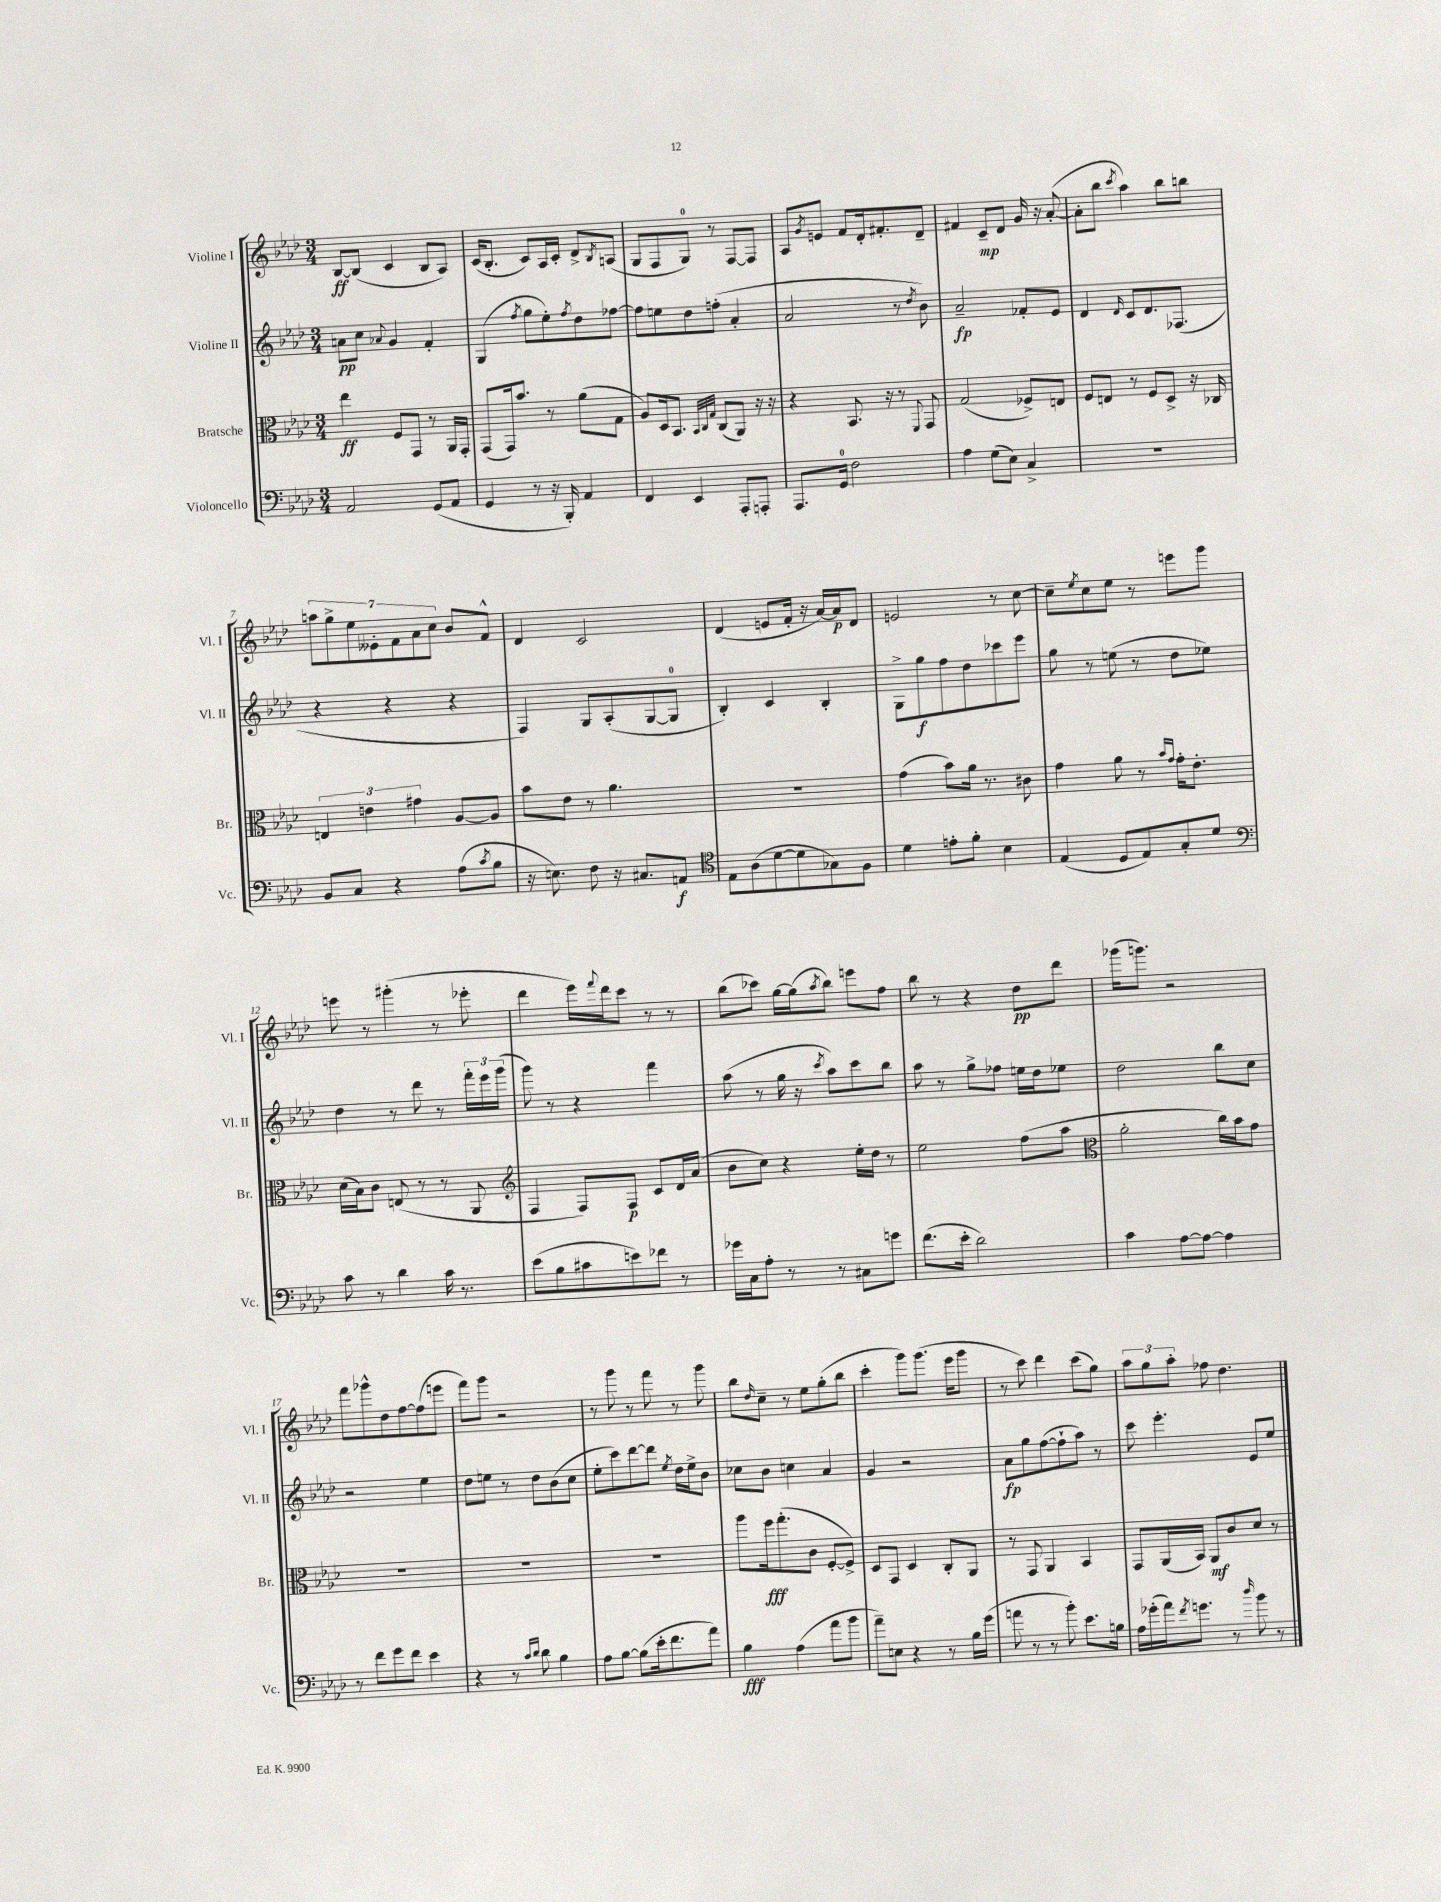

**kern	**kern	**kern	**kern
*staff4	*staff3	*staff2	*staff1
*clefF4	*clefC3	*clefG2	*clefG2
*k[b-e-a-d-]	*k[b-e-a-d-]	*k[b-e-a-d-]	*k[b-e-a-d-]
*M3/4	*M3/4	*M3/4	*M3/4
2AA-	4ee-	8a	[8B-
.	.	8cc	(8B-]
.	.	8qqa-	.
.	8F	4g	4c
.	8GG	.	.
(8GG	8r	4f'	8B-
8AA-	16AA-	.	8A-)
.	16GG'	.	.
=	=	=	=
4GG	(8GG	(4G	(16c
.	.	.	8.B-'
.	16GG)	.	.
.	8.b-	.	.
.	.	8qff	.
8r	.	8gg	8c)
16r	8r	8ee-')	16A-
16BBB-')	.	.	16c'
.	.	8qff	.
4AA-	(8a-	8dd-	8d-^
.	.	.	8qB-
.	8G	[8ff-	(8A
=	=	=	=
4FF	8A-)	8ff-]	8G
.	16D-	8ee	8F
.	8.BB-	.	.
4EE-	.	8dd-	8G)
.	32qqBB-	.	.
.	32qqC	.	.
.	32qqG	.	.
.	(8C	(8ff'	8r
8AAA-'	8AA-)	4a-'	[8F
8AAA'	16r	.	8F]
.	16r	.	.
=	=	=	=
8.AAA-	4r	2a-	8A-
.	.	.	8qg
.	.	.	8e
16GG	.	.	.
2F	8.BB-	.	8f
.	.	.	16d-'
.	16r	.	8.f#'
.	8r	8r	.
.	8qqFF	8qdd-	.
.	8GG	8b-)	8d-~
=	=	=	=
4A-	(2G	2a-~	4f#
(8G	.	.	8c~
8E-)	.	.	8d-
4C^	8F-^)	8f-'	16g
.	.	.	16r
.	8E	8e-	([8a-'
=	=	=	=
2.r	8F	4d-	8a-']
.	8E	.	8bb-
.	.	16qqd-	8qccc
.	8r	8c	4aa-)
.	8F	8.d-	.
.	8D-^	.	8bb-
.	.	(8.F-	.
.	16r	.	8bb
.	16C-	.	.
=	=	=	=
8BB-	6E	4r	14aa
.	.	.	14gg^
8C	.	.	.
.	.	.	14ee-
.	6e	.	.
.	.	.	14e--'
4r	.	4r	.
.	.	.	14f
.	6g#	.	.
.	.	.	14a-
.	.	.	14cc
(8A-	[8A-	4r	8b-
8qc	.	.	.
8B-	8A-]	.	8f^^
=	=	=	=
16r	8b-	4F)	4d-
8.E)	.	.	.
.	8e-	.	.
8F	8r	8G	2c
16r	4.a-	(8A-'	.
8.C#	.	.	.
.	.	[8G	.
8AA	.	8G]	.
=	=	=	=
*clefC4	*	*	*
8E-	2.r	4B-')	(4d-
(8A-	.	.	.
[8d-	.	4c	8e
8d-]	.	.	16f'
.	.	.	16r
8G-)	.	4B-'	[16a-)
.	.	.	16a-]
8F	.	.	8d-
=	=	=	=
4d-	(4g	8G^	2e
.	.	8gg	.
8e'	8b-)	8ff	.
8f'	16a-	8dd-	.
.	8.r	.	.
4B-	.	8ccc-	8r
.	8c#	8eee-	[8cc
=	=	=	=
(4E-	4g	8gg	8cc~]
.	.	.	8qee-
.	.	8r	8cc
8D-	8a-	(8ee	8ee-
8E-)	8r	8r	8r
.	16qqb-	.	.
.	16qqg	.	.
8G'	16g'	8dd-	8eee
.	8.e-'	.	.
8d-	.	8ee-)	8ggg
=	=	=	=
*clefF4	*	*	*
8c	(16d-	4dd-	8eee
.	16B-)	.	.
8r	8c	.	8r
4d-	(8E	8r	(4ggg#'
.	8r	8ddd-	.
16c	8r	8r	8r
8.r	.	.	.
.	8AA-	24fff'	8eee-'
.	.	24eee-	.
.	.	(24ggg	.
=	=	=	=
*	*clefG2	*	*
(8e-	4F	8ggg)	4ddd-
8B-	.	8r	.
8c#	8F)	4r	16eee-)
.	.	.	8qqfff
.	.	.	16ddd-
8e)	8F	.	8ccc
8f-	8c	4fff	8r
8r	16d-	.	8r
.	(16a-	.	.
=	=	=	=
16g-	8b-	(8aa-	(8bb-
16C	.	.	.
8A-'	8cc)	8r	8ccc-)
8r	4r	16gg	[16gg
.	.	16r	(16gg]
.	.	8qccc	8qaa-
8r	.	8aa-)	8bb-)
8C#	16ee-'	8ccc	8eee
.	16dd-	.	.
8g	8r	8bb-	8ff
=	=	=	=
(8.f	2ee-	8aa-	8bb-
.	.	8r	8r
16e-'	.	.	.
2d-)	.	8gg^	4r
.	.	8ff-	.
.	(8ff	16ee	8dd-
.	.	16dd-	.
.	8aa-	8ee-	8ddd-
=	=	=	=
*	*clefC3	*	*
4c	2a-'	2dd-	(16ggg-
.	.	.	8.ggg)
[8A-	.	.	2r
8A-_	.	.	.
4A-]	16cc)	8bb-	.
.	16b-	.	.
.	8g	8cc	.
=	=	=	=
8r	2.r	2r	8fff
8f	.	.	8ggg-^^
8g	.	.	8dd-
8f	.	.	[8ff
4e-	.	4ee-	(8ff]
.	.	.	8eee
=	=	=	=
4r	2.r	8dd-	8fff)
.	.	8ee	8ggg
8r	.	8r	2r
16qqc	.	.	.
16qqd-	.	.	.
8d-	.	8dd-	.
4B-	.	(8b-	.
.	.	8cc	.
=	=	=	=
8A-	2.r	8ee-'	8r
[8B-	.	8ccc)	8ggg
(8B-]	.	[8ddd-	8r
16e-'	.	8ddd-]	8fff
8.f	.	.	.
.	.	8qee-	.
.	.	16dd-	8r
.	.	16ee-^	.
8a-)	.	8b-	8ggg
=	=	=	=
4B-	8aa-	8cc-	8bb-
.	.	.	16qqdd-
.	16ff	8b-	8cc~
.	(8.gg'	.	.
(4A-	.	4cc	8r
.	8c	.	8ee-
8a-	[8F'	4a-	(8gg'
8b-	8F^])	.	8bb-
=	=	=	=
8a-~)	8D-	4g	4ccc'
8E	8GG	.	.
4r	4D-	2r	8ggg)
.	.	.	(8.ggg
8r	8C'	.	.
.	.	.	16eee-
16B-	8AA-	.	8ggg
(16g	.	.	.
=	=	=	=
8a	8r	8a-	8r
8r	8GG	8gg	8ccc)
8r	4AA-	([8ff	4ddd-
8b-')	.	8ff`]	.
8.e-	4BB-	8aa-)	(8ccc
.	.	8r	8gg)
16B	.	.	.
=	=	=	=
16A-	8GG	8ccc	12aa-
(16g-'	.	.	.
.	.	.	12gg
16a-)	(16AA-	4.eee-'	.
.	.	.	12aa-'
8qf	.	.	.
8.g	16BB-)	.	.
.	8AA-	.	8ff-
8r	8c	.	4.dd-
16qqdd-	.	.	.
8b-	8d-	8e-	.
8r	8r	8ee-	.
==	==	==	==
*-	*-	*-	*-
